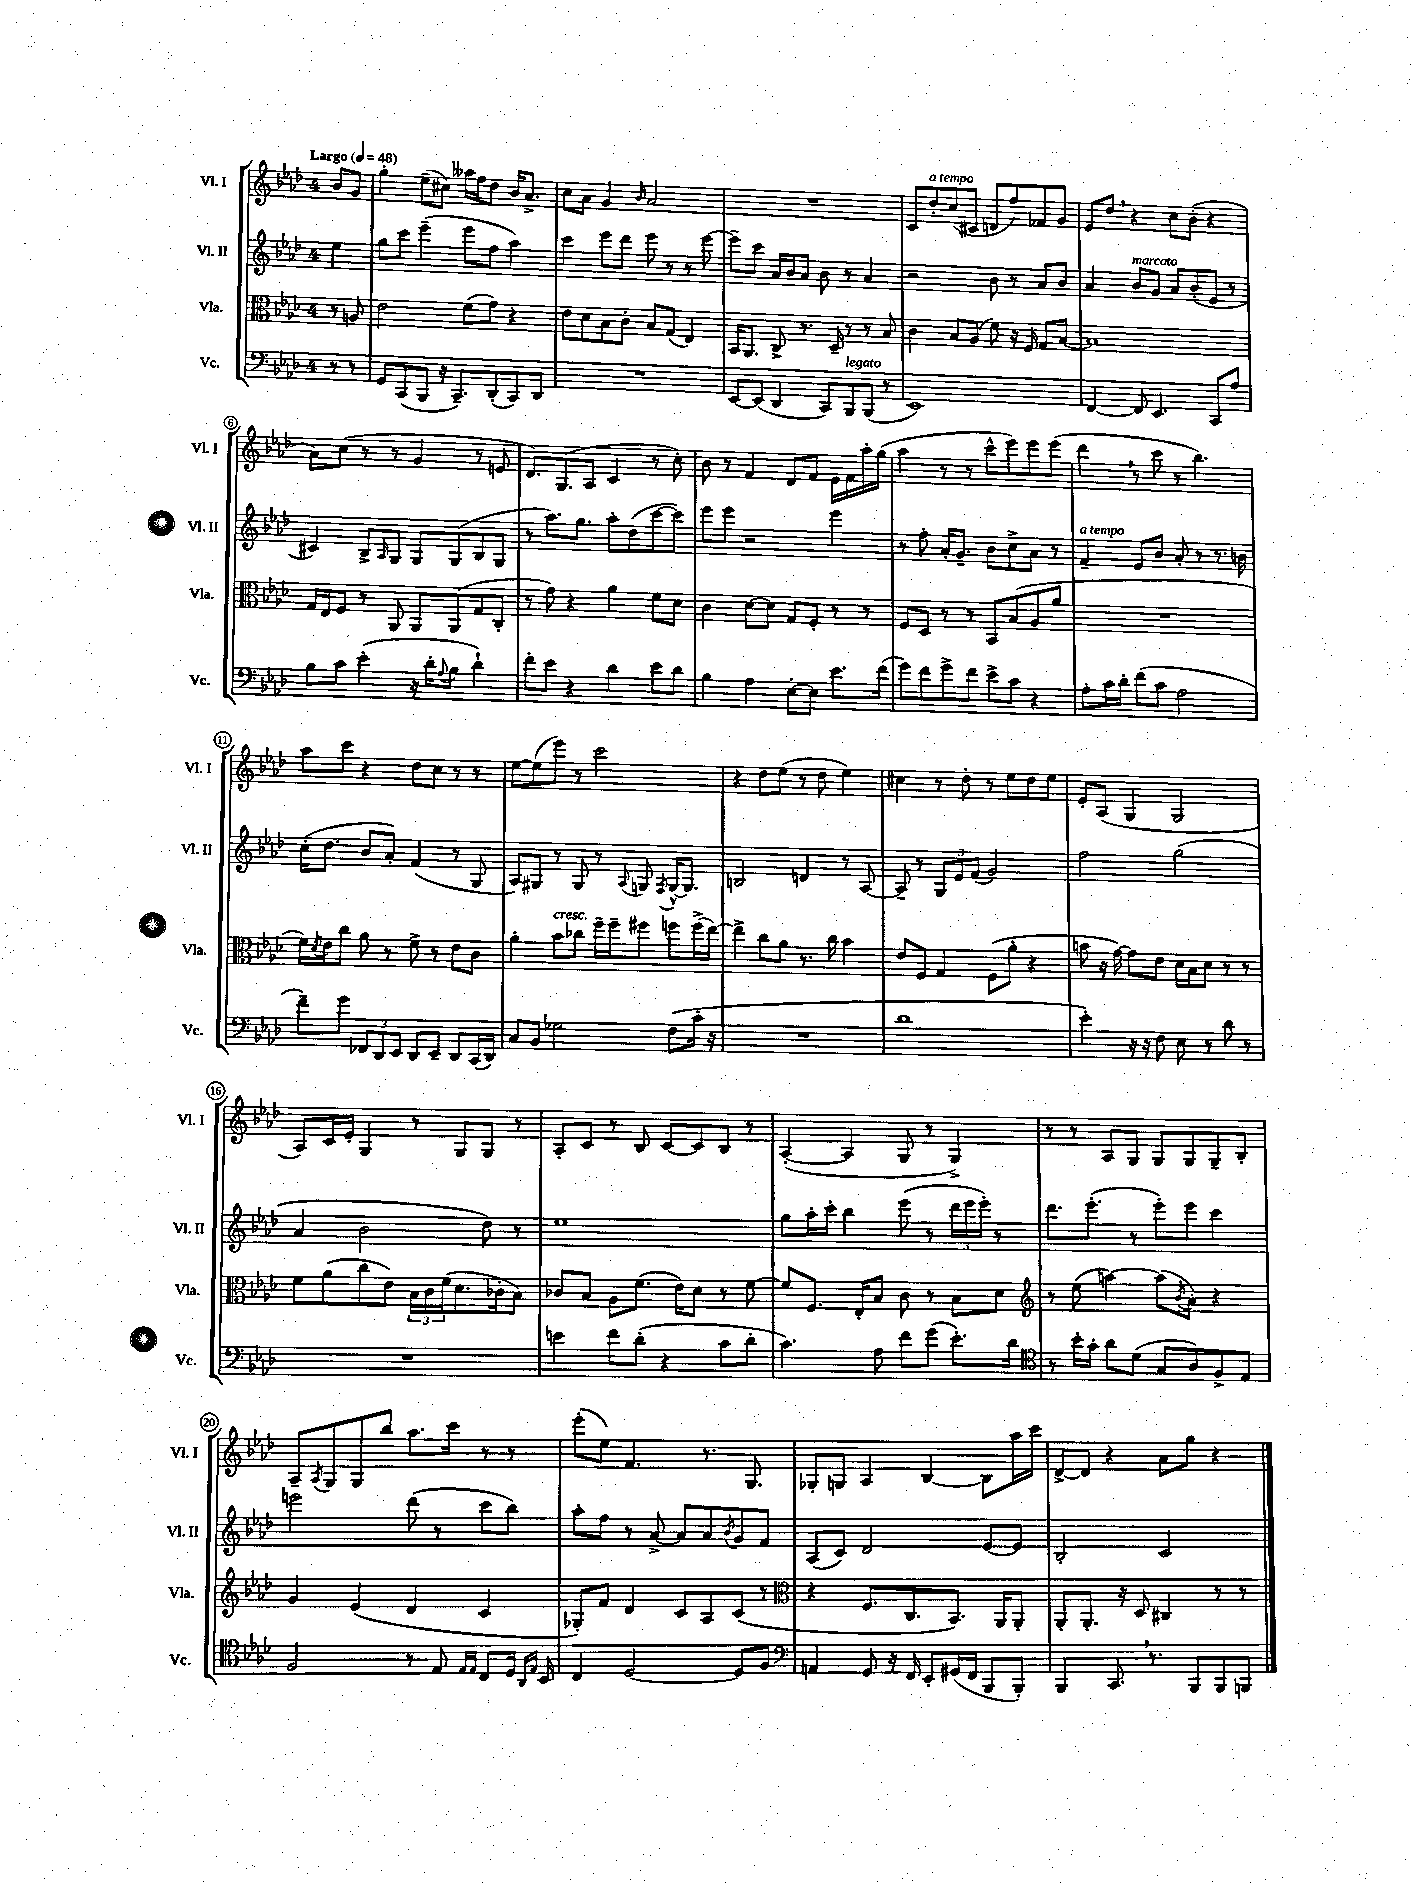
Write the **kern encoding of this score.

**kern	**kern	**kern	**kern
*part4	*part3	*part2	*part1
*staff4	*staff3	*staff2	*staff1
*I"Vc.	*I"Vla.	*I"Vl. II	*I"Vl. I
*I'Vc.	*I'Vla.	*I'Vl. II	*I'Vl. I
*clefF4	*clefC3	*clefG2	*clefG2
*k[b-e-a-d-]	*k[b-e-a-d-]	*k[b-e-a-d-]	*k[b-e-a-d-]
*M4/4	*M4/4	*M4/4	*M4/4
*MM48	*MM48	*MM48	*MM48
=	=	=	=
!	!	!	!LO:TX:a:B:t=Largo
8r	8r	4ee-\	8b-/L
8r	8An/	.	8g/J
=1	=1	=1	=1
8GG/L	2e-\	8gg\L	4gg'\
(8CC/	.	8ccc\J	.
8BBB-/J	.	(4eee-~\	(8ee-~\L
16r	.	.	8cc#X\J)
8.CC~/L)	.	.	.
.	(8f\L	8eee-\L	16aa--X\LL
.	.	.	16ff\J
(8DD-'/	8g\J)	8ff\J	8dd-\J
8CC/)	4r	4aa-\)	16b-/KL
.	.	.	8.a-^/J
8DD-/J	.	.	.
=2	=2	=2	=2
1r	8e-\L	4ccc\	8cc\L
.	8d-\	.	8a-\J
.	8B-\	8eee-\L	4g/
.	8c'\J	8ddd-\J	.
.	.	.	16qqb-/
.	8B-/L	8eee-\	2a-/
.	(8G/J	8r	.
.	4E-/)	8r	.
.	.	[8eee-\	.
=3	=3	=3	=3
[8EE-/L	16BB-/KL	8eee-~\L]	1r
.	8.AA-/J	.	.
(8EE-/J]	.	8ccc\J	.
4DD-/	8C^/	16a-/LL	.
.	.	16b-/J	.
.	8.r	8a-/J	.
8CC/L)	.	8b-\	.
.	16D-~/	.	.
!LO:TX:a:i:t=legato	!	!	!
8BBB-/	8r	8r	.
(8BBB-/J	8r	4a-/	.
8r	8B-/	.	.
=4	=4	=4	=4
1EE-)	4c\	2r	8c/L
!	!	!	!LO:TX:a:i:t=a tempo
.	.	.	8dd-'/
.	8B-/L	.	(8cc/
.	(8A-/J	.	8c#X/J
.	8f\)	8b-\	8dn/L
.	16r	8r	8ff/)
.	16F/	.	.
.	8G/L	8a-/L	8f-X/
.	[8B-/J	8b-/J	8g/J
=5	=5	=5	=5
[4FF/	1B-]	4a-/	8e-/L
.	.	.	8dd-,/J
!	!	!LO:TX:a:i:t=marcato	!
8FF/]	.	8b-/L	4r
4.EE-/	.	8g/J	.
.	.	8a-/L	8cc\L
.	.	(8b-'/	(8b-'\J
8CC/L	.	8e-/J	4r
8A-/J	.	8r	.
!!LO:LB:g=z
=6	=6	=6	=6
8B-\L	16G/LL	4c#X/)	8a-\L)
.	16E-/J	.	.
8c\J	8F/J	.	(8cc\J
(4e-'\	8r	8B-^/L	8r
.	.	16qqA-/	.
.	8AA-/	8G/J	8r
16r	8AA-/L	8G/L	4g/
16d-'\KL	.	.	.
8qqA-/	.	.	.
8B-\J	(8AA-/	(8G/	.
4d-`\)	8G/	8B-/	8r
.	8C'/J	8G/J	8en/
=7	=7	=7	=7
8f'\L	8r	8r	8.d-/L)
8e-\J	8g\)	8.aa-\L)	.
.	.	.	(8.G/
4r	4r	.	.
.	.	8.gg\J	.
.	.	.	8A-/J
4d-\	4a-\	8aa-'\L	4c/
.	.	(8dd-\	.
8e-\L	8f\L	[8ccc\	8r
8d-\J	8d-\J	8ccc\J])	8cc'\)
=8	=8	=8	=8
4B-\	4c\	8eee-\L	8b-\
.	.	8eee-\J	8r
4A-\	[8d-\L	2r	4f/
.	8d-\J]	.	.
[8E-'\L	8G/L	.	8d-/L
8E-\J]	8F'/J	.	8f/J
8.e-\L	8r	4eee-\	16e-\LL
.	.	.	16f\
.	8r	.	16aa-'\
(16f\Jk	.	.	(16gg\JJ
=9	=9	=9	=9
8g\L)	8F/L	8r	4aa-\
8f\	8D-/J	8ff'\	.
8g^\	8r	16a-'/KL	8r
.	.	8.g~/J	.
8f\J	8r	.	8r
8e-^\L	8BB-/L	8b-\L	8ccc^^\L
8c\J	(8B-/	8cc^\	8eee-\)
4r	8A-/	8a-\J	8eee-\
.	8a-/J	8r	(8eee-\J
=10	=10	=10	=10
!	!	!LO:TX:a:i:t=a tempo	!
8A-'\L	1r	4f~/	4ddd-,\
16c\L	.	.	.
16d-'\JJ	.	.	.
(8f\L	.	8e-/L	8r
8c\J	.	8b-/J	8ccc\
2A-\	.	8a-'/	8r
.	.	8r	4.bb-\)
.	.	8.r	.
.	.	16bn\	.
!!LO:LB:g=z
=11	=11	=11	=11
8f~\L)	16f\LL)	(16cc'\KL	8aa-\L
.	8qd-/	.	.
.	16e-\J	8.dd-\J	.
8g\J	8cc\J	.	8ccc\J
12FF-X/L	8a-\	8b-/L	4r
12DD-/	.	.	.
.	8r	8a-'/J)	.
12EE-/J	.	.	.
8DD-/L	8f^\	(4f/	8dd-\L
8EE-~/J	8r	.	8cc\J
8DD-/L	8e-\L	8r	8r
(16CC/L	8c\J	8G/	8r
16DD-/JJ)	.	.	.
=12	=12	=12	=12
8C/L	4a-'\	8A-/L)	[8ee-\L
8BB-/J	.	8G#X/J	(8ee-\]
!	!LO:TX:a:i:t=cresc.	!	!
2G-X\	8b-\L	8r	8eee-\J)
.	8cc-X\J	8G#/	8r
.	16ff~\LL	8r	2ccc\
.	16ff~\J	.	.
.	.	8qqA-/	.
.	8ff#X\J	8Gn/	.
.	.	8qF/	.
(8F\L	8ffn\L	[16G^^/KL	.
.	.	8.G/J]	.
16c'\Jk	(16ff^\L	.	.
16r	[16ee-\JJ)	.	.
=13	=13	=13	=13
1r	4ee-^\]	2Bn/	4r
.	8cc\L	.	8dd-\L
.	8a-\J	.	(8ee-\J
.	8.r	4dn/	8r
.	.	.	8dd-\
.	16cc\	.	.
.	4b-\	8r	4ee-\)
.	.	[8A-/	.
=14	=14	=14	=14
1d-	8e-/L	8A-~/]	4cc#X\
.	8F/J	8r	.
.	4G/	12G/L	8r
.	.	12e-/	.
.	.	.	8dd-'\
.	.	(12f/J	.
.	(8F\L	2g/)	8r
.	8a-'\J	.	8ee-\L
.	4r	.	8dd-\
.	.	.	8ee-\J
=15	=15	=15	=15
4e-'\)	8bn\	2ff\	8e-'/L
.	16r	.	(8A-/J
.	[16g\)	.	.
16r	8g\L]	.	4G/
16r	.	.	.
8F\	8e-\J	.	.
8E-\	16d-\LL	(2gg\	2G/
.	16B-\J	.	.
8r	8d-\J	.	.
8d-\	8r	.	.
8r	8r	.	.
!!LO:LB:g=z
=16	=16	=16	=16
1r	8f\L	4a-/	8A-/L)
.	(8a-\	.	16c/L
.	.	.	16e-'/JJ
.	8cc\	2b-\	4G/
.	8e-\J)	.	.
.	24B-\LL	.	8r
.	24c\	.	.
.	(24f\J	.	.
.	8.d-\	.	8G/L
.	.	8dd-\)	8G/J
.	16c-X'\k	.	.
.	8B-\J)	8r	8r
=17	=17	=17	=17
4en\	8c-X/L	1ee-	8A-'/L
.	8B-/J	.	8c/J
8f\L	8A-\L	.	8r
(8d-'\J	(8.f\J	.	8B-/
4r	.	.	[8c/L
.	16e-\KL)	.	.
.	8d-\J	.	8c/]
8c\L	8r	.	8B-/J
8d-'\J	[8f\	.	8r
=18	=18	=18	=18
4.c\)	8f/L]	8gg\L	([4A-'/
.	8.F/J	16aa-'\L	.
.	.	16ccc'\JJ	.
.	.	4bb-\	4A-/]
.	16E-'/KL	.	.
8A-\	8B-/J	.	.
8f\L	8c\	(8eee-\	8G/
(8g\J	8r	8r	8r
8.e-'\L)	8B-\L	24ddd-\LL	4G^/)
.	.	24eee-\	.
.	.	24eee-'\JJ)	.
.	8d-\J	8r	.
16d-\Jk	.	.	.
=19	=19	=19	=19
*clefC4	*clefG2	*	*
8r	8r	8.ddd-\L	8r
16b-'\LL	(8ee-\	.	8r
16g'\JJ	.	(8.eee-'\J	.
8a-\L	[4aan\)	.	8A-/L
(8d-\J	.	8r	8G/J
8G/L	(8aa\L]	8eee-'\L)	8G/L
.	8qb-/	.	.
8A-/)	8a-'\J)	8eee-\J	8G/
8F^/	4r	4ccc\	8G~/
8E-/J	.	.	8B-'/J
!!LO:LB:g=z
=20	=20	=20	=20
2F/	4g/	2eeen\	8A-~/L
.	.	.	8qA-/
.	.	.	8G/
.	(4e-/	.	8G/
.	.	.	8bb-/J
8r	4d-/	(8ddd-\	8.aa-\L
8E-/	.	8r	.
.	.	.	16ccc\Jk
16qqE-/LL	.	.	.
16qqE-/JJ	.	.	.
8C/L	4c/	8ccc\L	8r
16D-/Jk	.	8bb-\J)	8r
16qqAA-/LL	.	.	.
16qqE-/JJ	.	.	.
16BB-/	.	.	.
=21	=21	=21	=21
4C/	8G-X'/L)	8aa-'\L	(8eee-'\L
.	8f/J	8ff\J	8ee-\J)
[2D-/	4d-/	8r	4.f/
.	.	[8a-^/	.
.	8c/L	8a-/L]	.
.	8A-/	8a-/	8.r
.	.	8qb-/	.
8D-/L]	(8c/J	8g/	.
.	.	.	8.G/
8F/J	8r	8f/J	.
=22	=22	=22	=22
*clefF4	*clefC3	*	*
4AAn/	4r	(8A-/L	8G-X'/L
.	.	8c/J)	8Gn/J
8GG/	8.F/L	2d-/	4A-/
16r	.	.	.
16FF/	8.C/	.	.
8EE-'/L	.	.	[4B-/
(16GG#X/L	8.BB-/J)	.	.
16FF/JJ	.	.	.
8BBB-/L	.	[8e-/L	8B-\L]
.	16AA-/KL	.	.
8BBB-'/J)	8AA-'/J	8e-/J]	16aa-\L
.	.	.	16ccc\JJ
=23	=23	=23	=23
4BBB-/	8AA-'/L	2B-'/	[8d-^/L
.	8.AA-'/J	.	8d-/J]
8.CC,/	.	.	4r
.	16r	.	.
.	8D-/	.	.
8.r	.	.	.
.	4C#X/	2c/	8a-\L
8BBB-/L	.	.	8gg\J
8BBB-/	8r	.	4r
8BBBn/J	8r	.	.
==	==	==	==
*-	*-	*-	*-
